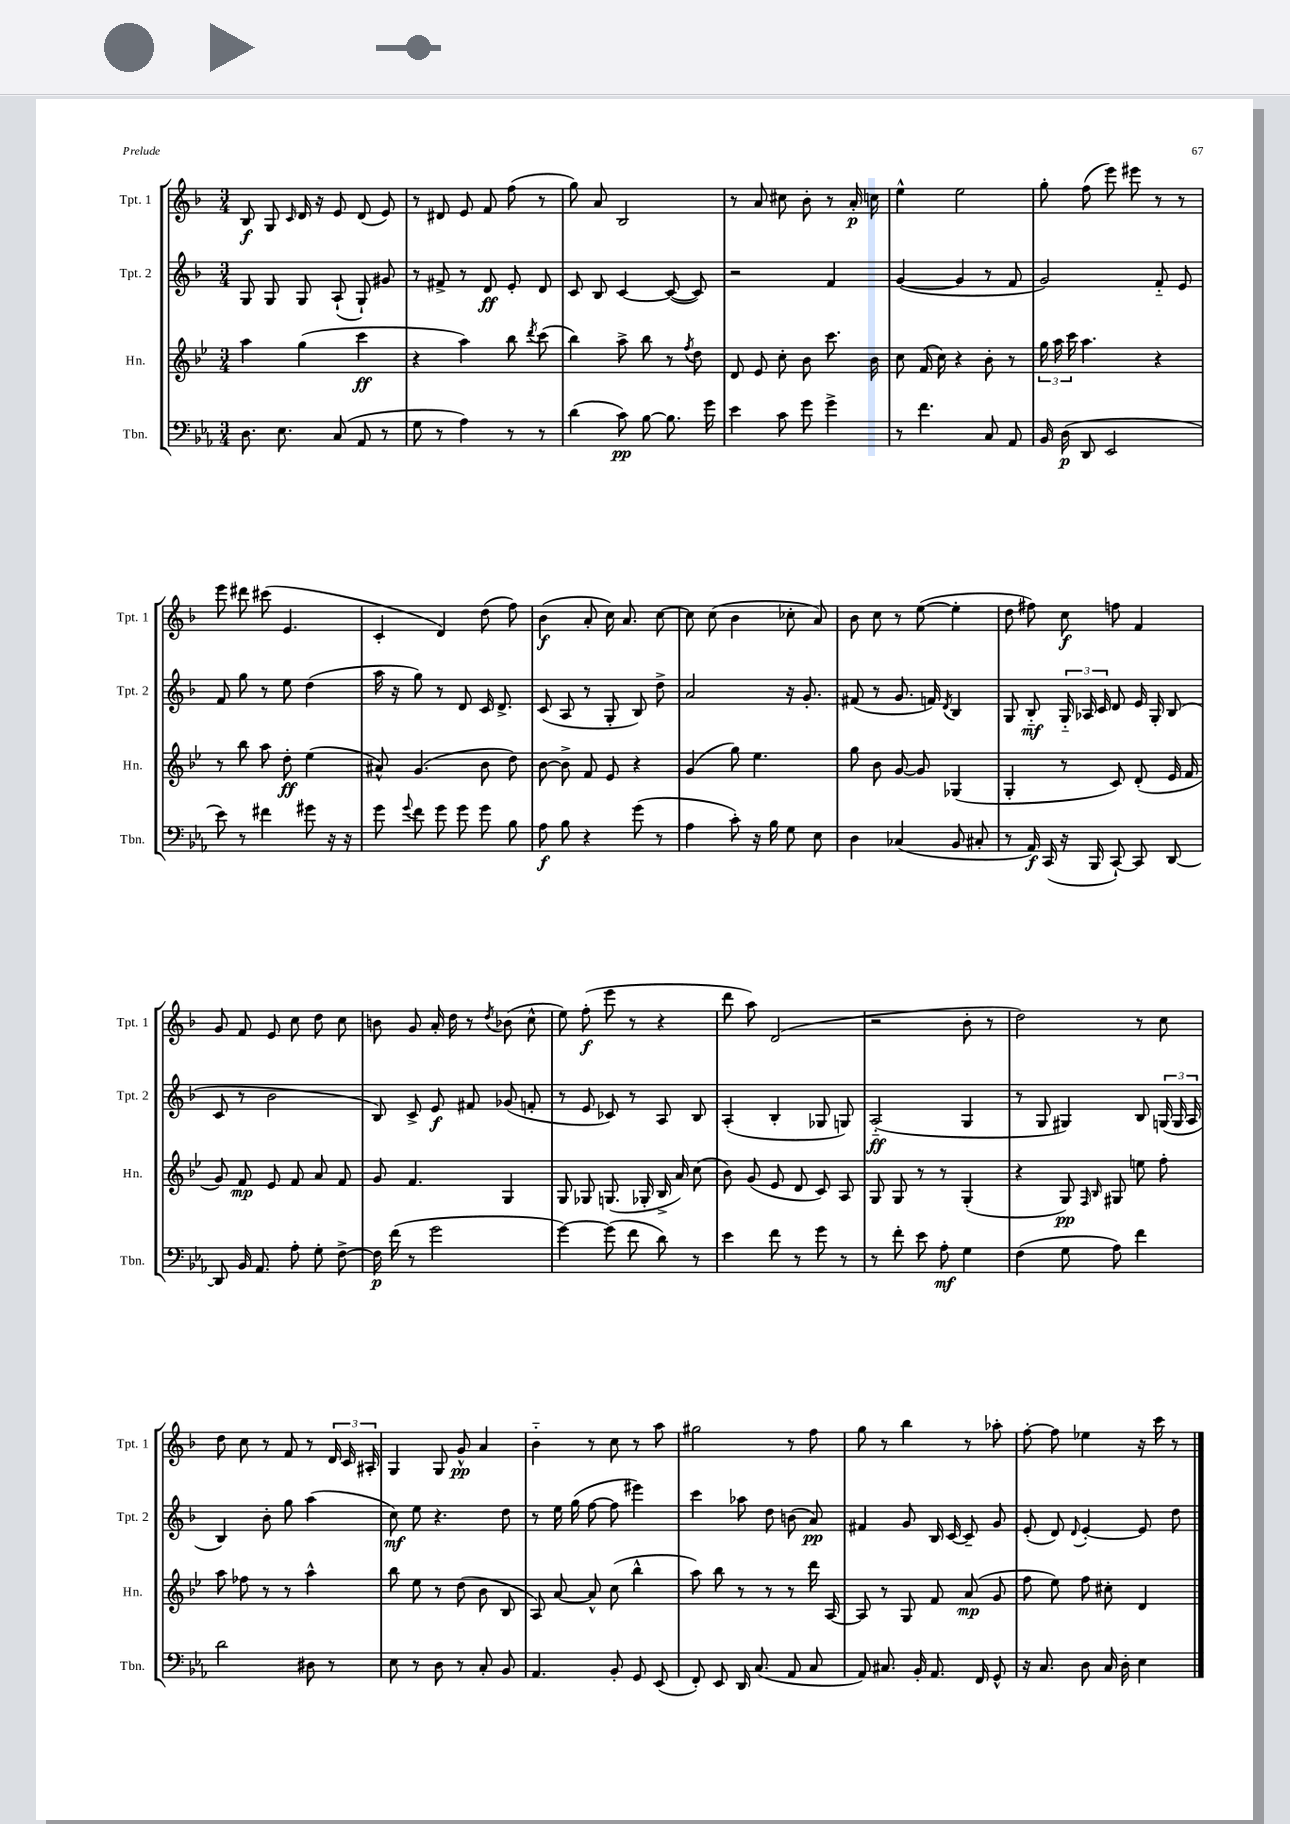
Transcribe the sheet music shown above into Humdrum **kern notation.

**kern	**dynam	**kern	**dynam	**kern	**dynam	**kern	**dynam
*part4	*part4	*part3	*part3	*part2	*part2	*part1	*part1
*staff4	*staff4	*staff3	*staff3	*staff2	*staff2	*staff1	*staff1
*I"Tbn.	*	*I"Hn.	*	*I"Tpt. 2	*	*I"Tpt. 1	*
*I'Tbn.	*	*I'Hn.	*	*I'Tpt. 2	*	*I'Tpt. 1	*
*clefF4	*	*clefG2	*	*clefG2	*	*clefG2	*
*k[b-e-a-]	*	*k[b-e-]	*	*k[b-]	*	*k[b-]	*
*M3/4	*	*M3/4	*	*M3/4	*	*M3/4	*
=31	=31	=31	=31	=31	=31	=31	=31
8.D\	.	4aa\	.	8G/	.	8B-/	f
.	.	.	.	8G/	.	8G/	.
8.E-\	.	.	.	.	.	.	.
.	.	.	.	.	.	16qqc/	.
.	.	(4gg\	.	8G/	.	16d/	.
.	.	.	.	.	.	16r	.
(8C/	.	.	.	(8A`/	.	8e/	.
8AA-/	.	4ccc\	ff	8G`/)	.	(8d/	.
8r	.	.	.	8g#X/	.	8e/)	.
=32	=32	=32	=32	=32	=32	=32	=32
8G\	.	4r	.	8r	.	8r	.
8r	.	.	.	8f#X^/	.	8d#X/	.
4A-\)	.	4aa\)	.	8r	.	8e/	.
.	.	.	.	8d/	ff	8f/	.
8r	.	8bb-\	.	8e'/	.	(8ff\	.
.	.	8qddd/	.	.	.	.	.
8r	.	(8ccc\	.	8d/	.	8r	.
=33	=33	=33	=33	=33	=33	=33	=33
(4d\	.	4bb-\)	.	8c/	.	8gg\)	.
.	.	.	.	8B-/	.	8a/	.
8c\)	pp	8aa^\	.	[4c/	.	2B-/	.
[8B-\	.	8bb-\	.	.	.	.	.
8.B-\]	.	8r	.	(8c/_	.	.	.
.	.	8qff/	.	.	.	.	.
.	.	8dd\	.	8c/])	.	.	.
16g\	.	.	.	.	.	.	.
=34	=34	=34	=34	=34	=34	=34	=34
4e-\	.	8d/	.	2r	.	8r	.
.	.	8e-/	.	.	.	8a/	.
8c\	.	8cc'\	.	.	.	8cc#X\	.
8g\	.	8b-\	.	.	.	8b-'\	.
4g^\	.	8.ccc\	.	4f/	.	8r	.
.	.	.	.	.	.	16a'/	p
.	.	16b-\	.	.	.	16ccn\	.
=35	=35	=35	=35	=35	=35	=35	=35
8r	.	8cc\	.	([4g/	.	4ee^^\	.
4.f\	.	(16f/	.	.	.	.	.
.	.	16cc\)	.	.	.	.	.
.	.	4r	.	4g/]	.	2ee\	.
8C/	.	8b-'\	.	8r	.	.	.
8AA-/	.	8r	.	8f/	.	.	.
=36	=36	=36	=36	=36	=36	=36	=36
16BB-/	.	24gg\	.	2g/)	.	8gg'\	.
.	.	24aa\	.	.	.	.	.
(16D\	p	.	.	.	.	.	.
.	.	24ccc\	.	.	.	.	.
8DD/	.	4.aa\	.	.	.	(8ff\	.
2EE-/	.	.	.	.	.	8eee\)	.
.	.	.	.	.	.	8eee#X\	.
.	.	4r	.	8f/	.	8r	.
.	.	.	.	8e/	.	8r	.
!!LO:LB:g=z
=37	=37	=37	=37	=37	=37	=37	=37
8e-\)	.	8r	.	8f/	.	8eee\	.
8r	.	8bb-\	.	8gg\	.	8ddd#X\	.
4f#X\	.	8aa\	.	8r	.	(8ccc#X\	.
.	.	8dd'\	ff	8ee\	.	4.e/	.
8g#X\	.	(4ee-\	.	(4dd\	.	.	.
16r	.	.	.	.	.	.	.
16r	.	.	.	.	.	.	.
=38	=38	=38	=38	=38	=38	=38	=38
8g\	.	8a#X^^/)	.	16aa\	.	4c'/	.
.	.	.	.	16r	.	.	.
8qqg/	.	.	.	.	.	.	.
8f\	.	(4.g/	.	8gg\)	.	.	.
8g\	.	.	.	8r	.	4d/)	.
8g\	.	.	.	8d/	.	.	.
8g\	.	8b-\	.	16c/	.	(8dd\	.
.	.	.	.	8.d^/	.	.	.
8B-\	.	8dd\)	.	.	.	8ff\)	.
=39	=39	=39	=39	=39	=39	=39	=39
8A-\	f	[8b-\	.	(8c/	.	(4b-\	f
8B-\	.	8b-^\]	.	8A/	.	.	.
4r	.	8f/	.	8r	.	8a'/	.
.	.	8e-/	.	8G'/	.	16cc\)	.
.	.	.	.	.	.	8.a/	.
(8g\	.	4r	.	8B-/)	.	.	.
8r	.	.	.	8dd^\	.	[8cc\	.
=40	=40	=40	=40	=40	=40	=40	=40
4A-\	.	(4g/	.	2a/	.	8cc\]	.
.	.	.	.	.	.	(8cc\	.
8c'\)	.	8gg\)	.	.	.	4b-\	.
16r	.	4.ee-\	.	.	.	.	.
16B-\	.	.	.	.	.	.	.
8G\	.	.	.	16r	.	8cc-X'\	.
.	.	.	.	8.g'/	.	.	.
8E-\	.	.	.	.	.	8a/)	.
=41	=41	=41	=41	=41	=41	=41	=41
4D\	.	8gg\	.	(8f#X/	.	8b-\	.
.	.	8b-\	.	8r	.	8cc\	.
(4C-X/	.	[8g/	.	8.g/	.	8r	.
.	.	8g/]	.	.	.	([8ee\	.
.	.	.	.	16fn/)	.	.	.
.	.	.	.	8qd/	.	.	.
8BB-/	.	(4G-X/	.	4B-/	.	4ee'\]	.
8C#X'/	.	.	.	.	.	.	.
=42	=42	=42	=42	=42	=42	=42	=42
8r	.	4G'/	.	8G/	.	8dd\	.
16AA-/)	f	.	.	8B-/	mf	8ff#X\)	.
(16CC/	.	.	.	.	.	.	.
16r	.	8r	.	24G/	.	8cc\	f
.	.	.	.	24A-X/	.	.	.
16BBB-/	.	.	.	.	.	.	.
.	.	.	.	24c/	.	.	.
[8CC`/)	.	8c/)	.	8d/	.	8ffn\	.
8CC/]	.	(8d'/	.	16e/	.	4f/	.
.	.	.	.	16G'/	.	.	.
[8DD/	.	16e-/	.	(8B-/	.	.	.
.	.	16f/	.	.	.	.	.
!!LO:LB:g=z
=43	=43	=43	=43	=43	=43	=43	=43
8DD/]	.	8g/)	.	8c/	.	8g/	.
16BB-/	.	8f/	mp	8r	.	8f/	.
8.AA-/	.	.	.	.	.	.	.
.	.	8e-/	.	2b-\	.	8e/	.
8A-'\	.	8f/	.	.	.	8cc\	.
8G'\	.	8a/	.	.	.	8dd\	.
[8F^\	.	8f/	.	.	.	8cc\	.
=44	=44	=44	=44	=44	=44	=44	=44
16F\]	p	8g/	.	8B-/)	.	8bn\	.
(16f\	.	.	.	.	.	.	.
8r	.	4.f/	.	8c^/	.	8g/	.
2g\	.	.	.	8e/	f	16a'/	.
.	.	.	.	.	.	16dd\	.
.	.	.	.	8f#X/	.	8r	.
.	.	.	.	.	.	8qdd/	.
.	.	4G/	.	(8g-X/	.	(8b-X\	.
.	.	.	.	8fn'/	.	8cc^^\	.
=45	=45	=45	=45	=45	=45	=45	=45
[4g\)	.	8G/	.	8r	.	8ee\)	.
.	.	8G-X/	.	8e/	.	(8ff'\	f
(8g\]	.	(8.Gn/	.	8c-X/)	.	8eee\	.
8f\	.	.	.	8r	.	8r	.
.	.	16G-X'/	.	.	.	.	.
8d\)	.	16B-^/	.	8A/	.	4r	.
.	.	16a/)	.	.	.	.	.
8r	.	(8cc\	.	8B-/	.	.	.
=46	=46	=46	=46	=46	=46	=46	=46
4e-\	.	8b-\)	.	(4A'/	.	8ddd\	.
.	.	(8g/	.	.	.	8aa\)	.
8f\	.	8e-/	.	4B-'/	.	(2d/	.
8r	.	8d/	.	.	.	.	.
8g\	.	8c/)	.	8G-X/	.	.	.
8r	.	8A/	.	8Gn/)	.	.	.
=47	=47	=47	=47	=47	=47	=47	=47
8r	.	8G/	.	(2A/	ff	2r	.
8f'\	.	8G/	.	.	.	.	.
8e-\	.	8r	.	.	.	.	.
8A-'\	mf	8r	.	.	.	.	.
4G\	.	(4G'/	.	4G/	.	8b-'\	.
.	.	.	.	.	.	8r	.
=48	=48	=48	=48	=48	=48	=48	=48
(4F\	.	4r	.	8r	.	2dd\)	.
.	.	.	.	8G/	.	.	.
8G\	.	8G/)	pp	4G#X/)	.	.	.
.	.	16qqF/	.	.	.	.	.
.	.	16qqB-/	.	.	.	.	.
8A-\)	.	8G#X/	.	.	.	.	.
4f\	.	8een\	.	8B-/	.	8r	.
.	.	8ff'\	.	(24Gn/	.	8cc\	.
.	.	.	.	24G/	.	.	.
.	.	.	.	24A/	.	.	.
!!LO:LB:g=z
=49	=49	=49	=49	=49	=49	=49	=49
2d\	.	8aa\	.	4B-/)	.	8dd\	.
.	.	8ff-X\	.	.	.	8cc\	.
.	.	8r	.	8b-'\	.	8r	.
.	.	8r	.	8gg\	.	8f/	.
8D#X\	.	4aa^^\	.	(4aa\	.	8r	.
8r	.	.	.	.	.	24d/	.
.	.	.	.	.	.	24c/	.
.	.	.	.	.	.	24A#X'/	.
=50	=50	=50	=50	=50	=50	=50	=50
8E-\	.	8bb-\	.	8cc\)	mf	4G/	.
8r	.	8ee-\	.	8ee\	.	.	.
8D\	.	8r	.	4.r	.	8G/	.
8r	.	(8dd\	.	.	.	8g^^/	pp
8C'/	.	8b-\	.	.	.	4a/	.
8BB-/	.	8B-/	.	8dd\	.	.	.
=51	=51	=51	=51	=51	=51	=51	=51
4.AA-/	.	8A/)	.	8r	.	4b-\	.
.	.	[8a/	.	16ee\	.	.	.
.	.	.	.	(16gg\	.	.	.
.	.	8a^^/]	.	[8ff\	.	8r	.
8BB-'/	.	(8cc\	.	8ff\]	.	8cc\	.
8GG/	.	4bb-^^\	.	4eee#X\)	.	8r	.
(8EE-/	.	.	.	.	.	8aa\	.
=52	=52	=52	=52	=52	=52	=52	=52
8FF'/)	.	8aa\)	.	4ccc\	.	2gg#X\	.
8EE-/	.	8bb-\	.	.	.	.	.
16DD/	.	8r	.	8aa-X\	.	.	.
(8.C/	.	.	.	.	.	.	.
.	.	8r	.	8dd\	.	.	.
8AA-/	.	8r	.	(8bn\	.	8r	.
8C/	.	16ddd\	.	8a/)	pp	8ff\	.
.	.	[16A/	.	.	.	.	.
=53	=53	=53	=53	=53	=53	=53	=53
8AA-/)	.	8A/]	.	4f#X/	.	8gg\	.
8.C#X/	.	8r	.	.	.	8r	.
.	.	8G/	.	8g/	.	4bb-\	.
16BB-'/	.	.	.	.	.	.	.
8.AA-/	.	8f/	.	16B-/	.	.	.
.	.	.	.	[16c/	.	.	.
.	.	(8a/	mp	8c~/]	.	8r	.
16FF/	.	.	.	.	.	.	.
8GG^^/	.	8g/	.	8g/	.	8aa-X'\	.
=54	=54	=54	=54	=54	=54	=54	=54
16r	.	8ff\	.	(8e'/	.	[8ff'\	.
8.C/	.	.	.	.	.	.	.
.	.	8ee-\)	.	8d/)	.	8ff\]	.
.	.	.	.	8qqd/	.	.	.
8D\	.	8ff\	.	[4e'/	.	4ee-X\	.
16C/	.	8cc#X'\	.	.	.	.	.
16D'\	.	.	.	.	.	.	.
4E-\	.	4d/	.	8e/]	.	16r	.
.	.	.	.	.	.	16ccc\	.
.	.	.	.	8dd\	.	8r	.
==	==	==	==	==	==	==	==
*-	*-	*-	*-	*-	*-	*-	*-
